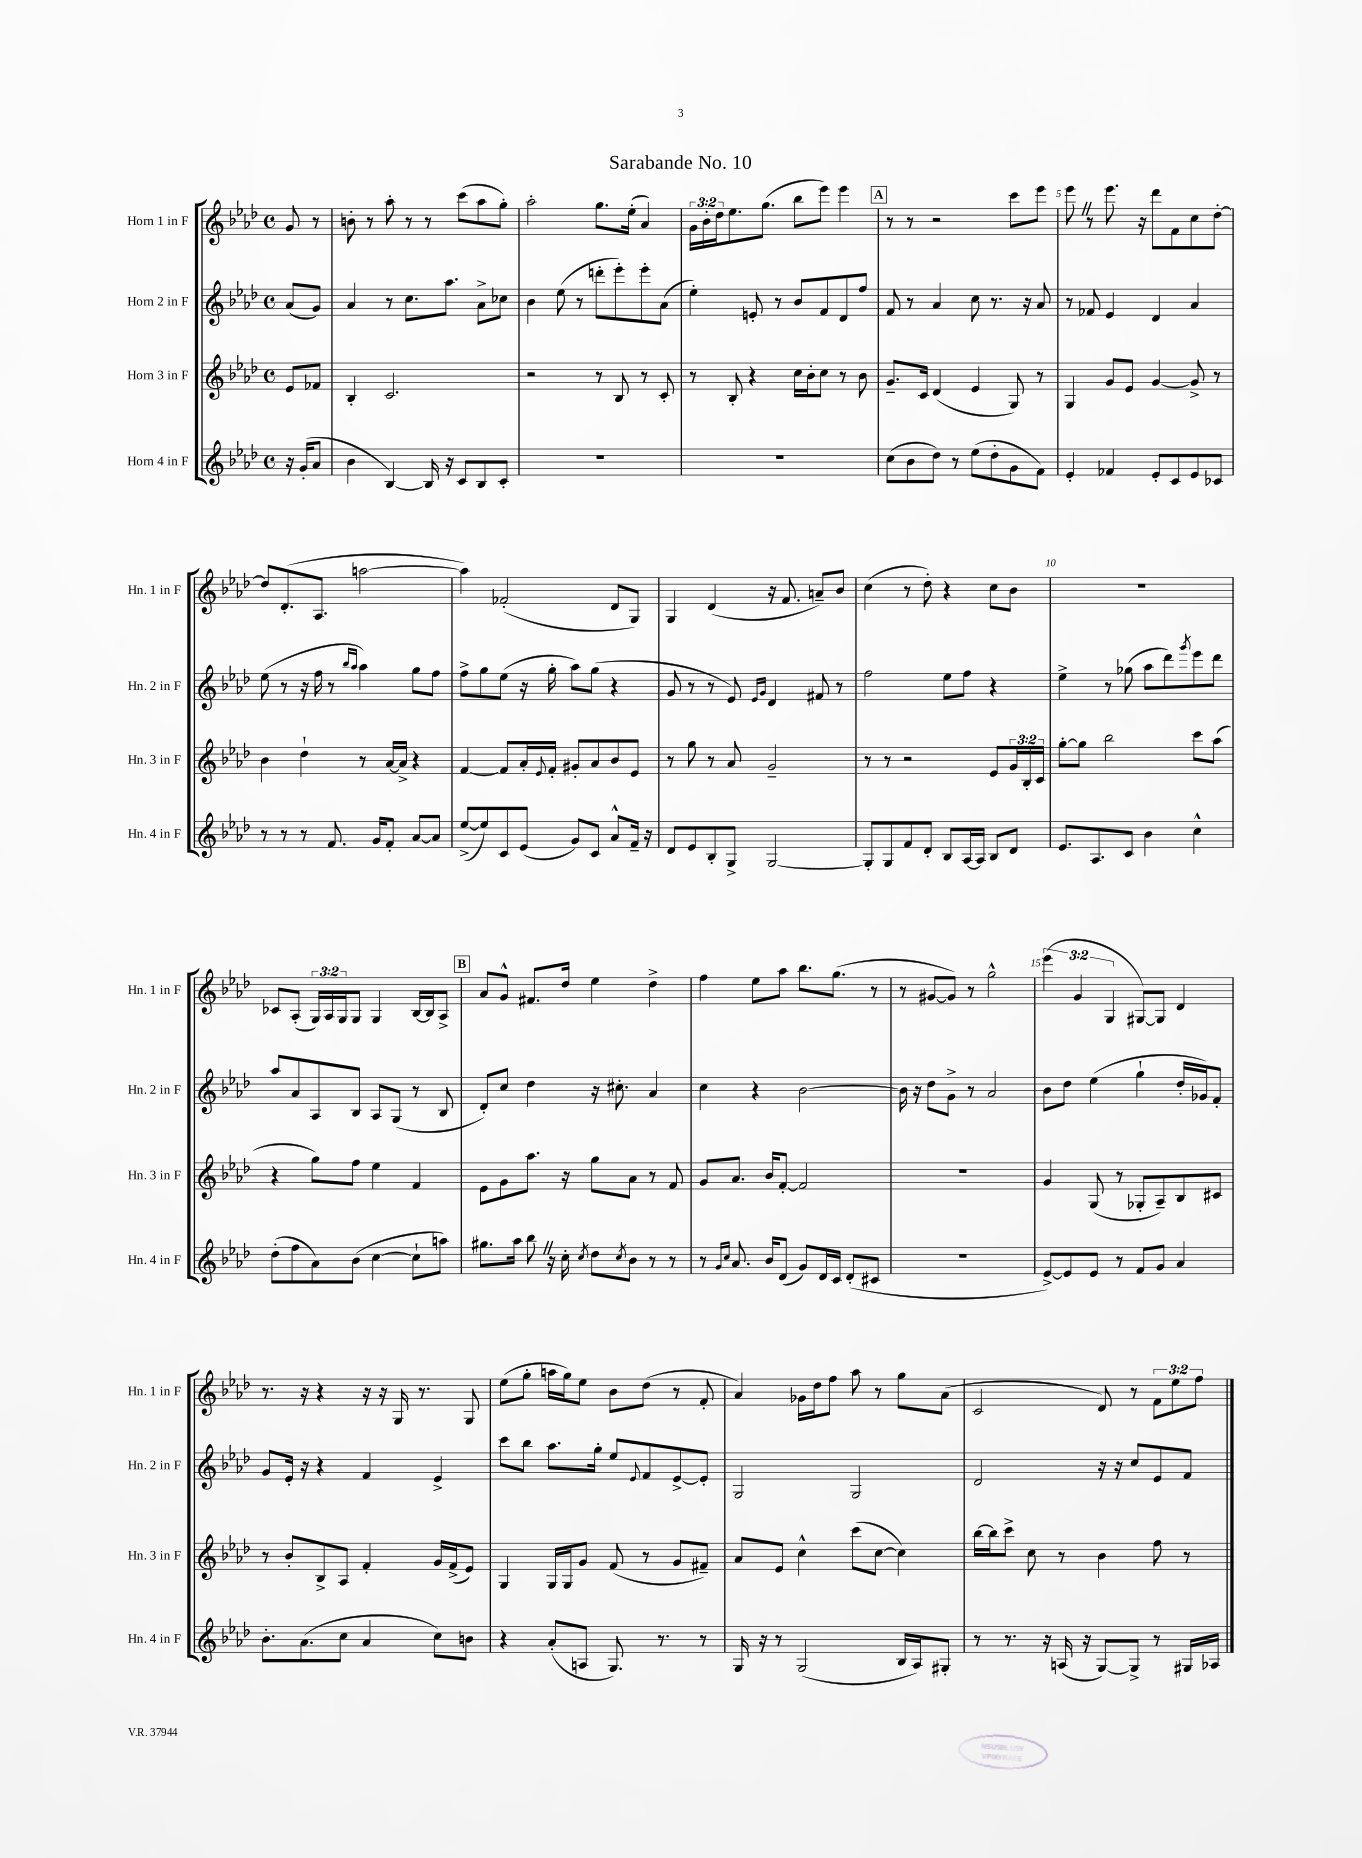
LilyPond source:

\header { title = "Sarabande No. 10" }
<<
\new StaffGroup <<
\new Staff = "s0" \with { instrumentName = "Horn 1 in F" shortInstrumentName = "Hn. 1 in F" } {
    \clef treble \key aes \major \defaultTimeSignature \time 4/4 \override Staff.TupletNumber.text = #tuplet-number::calc-fraction-text \partial 4
    g'8 r8 |
    b'8-. r8 aes''8-. r8 r8 c'''8( aes''8 g''8-.) |
    aes''2-. g''8. ees''16-.( aes'4) |
    \tuplet 3/2 { g'16 bes'16-. des''16 } ees''8. g''8.( bes''8 ees'''8) ees'''4 |
    \mark \markup { \box "A" } r8 r8 r2 c'''8 ees'''8 |
    ees'''8 \once \override BreathingSign.text = \markup { \musicglyph "scripts.caesura.straight" } \breathe r8 ees'''8. r16 des'''8 f'8 c''8 des''8~-. |
    des''8 des'8.-.( aes8. a''2~ |
    a''4) fes'2-.( des'8 g8) |
    g4 des'4( r16 f'8. a'8--) bes'8 |
    c''4( r8 des''8-.) r4 c''8 bes'8 |
    R1 |
    ces'8 aes8-.( \tuplet 3/2 { g16) aes16 g16 } g8 g4 bes16~ bes16 aes8-> |
    \mark \markup { \box "B" } aes'8 g'8-^ fis'8. des''16 ees''4 des''4-> |
    f''4 ees''8 aes''8 bes''8. g''8.( r8 |
    r8 gis'8~ gis'8) r8 g''2-^ |
    \tuplet 3/2 { ees'''4( g'4 g4 } gis8~) gis8 des'4 |
    r8. r16 r4 r16 r16 g16 r8. g8 |
    ees''8( g''8-. a''16 g''16) ees''8 bes'8 des''8( r8 f'8-. |
    aes'4) ges'16 des''16 f''8 aes''8 r8 g''8 aes'8( |
    c'2 des'8) r8 \tuplet 3/2 { f'8 ees''8 f''8 } \bar "|." |
}
\new Staff = "s1" \with { instrumentName = "Horn 2 in F" shortInstrumentName = "Hn. 2 in F" } {
    \clef treble \key aes \major \defaultTimeSignature \time 4/4 \partial 4
    aes'8( g'8) |
    aes'4 r8 c''8. aes''8. aes'8-> ces''8 |
    bes'4 ees''8( r8 d'''8-. ees'''8-.) ees'''8-. aes'8( |
    ees''4-.) e'8-. r8 bes'8 f'8 des'8 f''8 |
    \mark \markup { \box "A" } f'8 r8 aes'4 c''8 r8. r16 aes'8 |
    r8 fes'8 ees'4 des'4 aes'4 |
    ees''8( r8 r16 f''16 r8 \grace { bes''16 aes''16 } aes''4) g''8 f''8 |
    f''8-> g''8 ees''8( r16 g''16-. aes''8) g''8( r4 |
    g'8 r8 r8 ees'8) \grace { ees'16 g'16 } des'4 fis'8 r8 |
    f''2 ees''8 f''8 r4 |
    ees''4-> r8 ges''8( aes''8 des'''8) \acciaccatura { g'''8 } ees'''8 des'''8 |
    aes''8 aes'8 aes8 bes8 aes8 g8( r8 bes8 |
    \mark \markup { \box "B" } des'8-.) c''8 des''4 r16 cis''8.-. aes'4 |
    c''4 r4 bes'2~ |
    bes'16 r16 des''8 g'8-> r8 aes'2 |
    bes'8 des''8 ees''4( g''4-! des''16-. ges'16) f'8-. |
    g'8 ees'16-. r16 r4 f'4 ees'4-> |
    c'''8 bes''8 aes''8. g''16-. ees''8 \appoggiatura { ees'8 } f'8 ees'8~-> ees'8-. |
    g2 g2 |
    des'2 r16 r16 c''8 ees'8 f'8 \bar "|." |
}
\new Staff = "s2" \with { instrumentName = "Horn 3 in F" shortInstrumentName = "Hn. 3 in F" } {
    \clef treble \key aes \major \defaultTimeSignature \time 4/4 \override Staff.TupletNumber.text = #tuplet-number::calc-fraction-text \partial 4
    ees'8 fes'8 |
    bes4-. c'2. |
    r2 r8 bes8 r8 c'8-. |
    r8 bes8-. r4 c''16 bes'16-. c''8 r8 bes'8 |
    \mark \markup { \box "A" } g'8.-- c'16 des'4( ees'4 g8) r8 |
    g4 g'8 ees'8 g'4~ g'8-> r8 |
    bes'4 des''4-! r8 aes'16~ aes'16-> r4 |
    f'4~ f'8 aes'16-. \appoggiatura { ees'8 } f'16-. gis'8-. aes'8 bes'8 ees'8 |
    r8 g''8 r8 aes'8 g'2-- |
    r8 r8 r2 ees'8 \tuplet 3/2 { g'16 bes16-. c'16 } |
    g''8~-. g''8 bes''2 c'''8 aes''8( |
    r4 g''8) f''8 ees''4 f'4 |
    \mark \markup { \box "B" } ees'8 g'8 aes''8. r16 g''8 aes'8 r8 f'8 |
    g'8 aes'8. bes'16 f'8~-. f'2 |
    R1 |
    g'4 g8( r8 ges8-. aes8--) bes8 cis'8 |
    r8 bes'8-. bes8-> aes8 f'4-. g'16 f'16->( ees'8) |
    g4 g16 g16 g'8 f'8( r8 g'8 fis'8--) |
    aes'8 ees'8 c''4-^ c'''8( c''8~ c''4) |
    bes''16~ bes''16 c'''8-> c''8 r8 bes'4 f''8 r8 \bar "|." |
}
\new Staff = "s3" \with { instrumentName = "Horn 4 in F" shortInstrumentName = "Hn. 4 in F" } {
    \clef treble \key aes \major \defaultTimeSignature \time 4/4 \partial 4
    r16 g'16-.( aes'8 |
    bes'4 bes4~) bes16 r16 c'8 bes8 c'8-. |
    R1 |
    R1 |
    \mark \markup { \box "A" } c''8( bes'8 des''8) r8 ees''8( des''8-. g'8 f'8) |
    ees'4-. fes'4 ees'8-. c'8 ees'8 ces'8 |
    r8 r8 r8 f'8. g'16 f'8-. aes'8~ aes'8 |
    ees''8~->( ees''8) c'8 ees'8( g'8) c'8 aes'8-^ f'16-- r16 |
    des'8 ees'8 bes8-. g8-> g2~ |
    g8-. g8 f'8 des'8-. bes8 aes16~ aes16 bes8 des'8 |
    ees'8. aes8. c'8 bes'4 c''4-^ |
    des''8-.( f''8 aes'8) bes'8( c''4~ c''8-! a''8) |
    \mark \markup { \box "B" } gis''8. aes''16 bes''8 \once \override BreathingSign.text = \markup { \musicglyph "scripts.caesura.straight" } \breathe r16 c''16-. \acciaccatura { c''8 } des''8 \acciaccatura { c''8 } bes'8 r8 r8 |
    r8 \grace { g'16 c''16 } aes'8. bes'16 des'8( g'8) des'16 c'16 des'8-.( cis'8 |
    r1 |
    ees'8~->) ees'8 ees'8 r8 f'8 g'8 aes'4 |
    bes'8.-. aes'8.( c''8 aes'4 c''8) b'8 |
    r4 aes'8-.( a8 g8.) r8. r8 |
    g16 r16 r8 g2( bes16 aes16) gis8-. |
    r8 r8. r16 a16( r16 g8~) g8-> r8 gis16 aes16 \bar "|." |
}
>>
>>
\layout { \context { \Score \override BarNumber.break-visibility = ##(#f #t #t) barNumberVisibility = #(every-nth-bar-number-visible 5) } }
